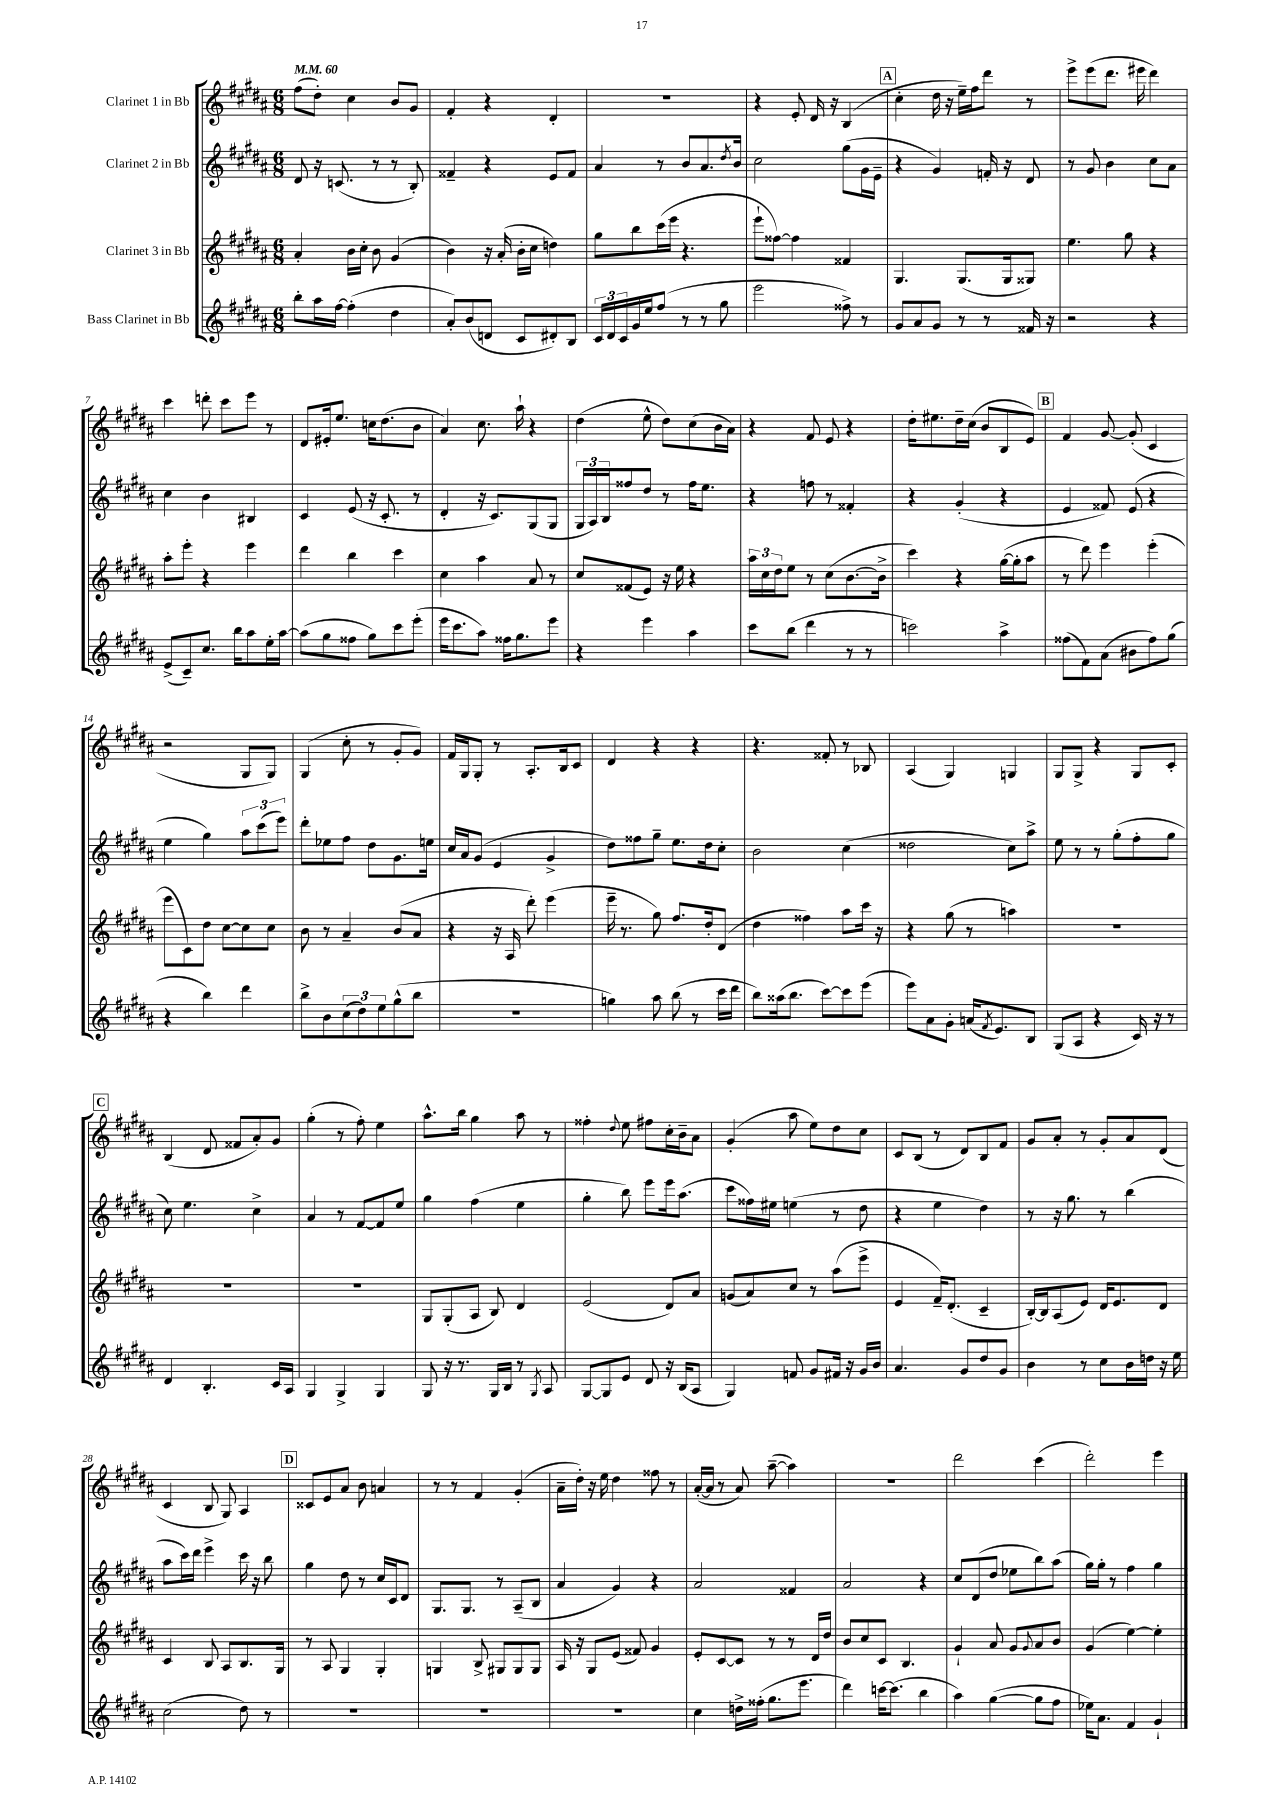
<<
\new StaffGroup <<
\new Staff = "s0" \with { instrumentName = "Clarinet 1 in Bb" } {
    \clef treble \key b \major \numericTimeSignature \time 6/8 \tempo 4 = 60
    fis''8( dis''8-.) cis''4 b'8 gis'8 |
    fis'4-. r4 dis'4-. |
    R2. |
    r4 e'8-. dis'16 r16 b4( |
    \mark \markup { \box "A" } cis''4-. dis''16 r16 e''16--) fis''16 dis'''8 r8 |
    e'''8-> e'''8( dis'''8. eis'''16 dis'''4) |
    cis'''4 d'''8-. cis'''8 e'''8 r8 |
    dis'8 eis'16-. e''8. c''16 dis''8.( b'8 |
    ais'4) cis''8. ais''16-! r4 |
    dis''4( e''8-^ dis''8) cis''8( b'16 ais'16) |
    r4 fis'8 e'8 r4 |
    dis''16-. eis''8. dis''16-- cis''16( b'8 b8 e'8) |
    \mark \markup { \box "B" } fis'4 gis'8~ gis'8-.( cis'4 |
    r2 gis8 gis8) |
    gis4( cis''8-. r8 gis'8-. gis'8) |
    fis'16 gis16 gis8-. r8 ais8.-. b16 cis'8 |
    dis'4 r4 r4 |
    r4. fisis'8-. r8 bes8 |
    ais4( gis4) g4 |
    gis8 gis8-> r4 gis8 cis'8-. |
    \mark \markup { \box "C" } b4( dis'8 fisis'8 ais'8-.) gis'8 |
    gis''4-.( r8 fis''8-.) e''4 |
    ais''8.-^ b''16 gis''4 ais''8 r8 |
    fisis''4-. \appoggiatura { dis''8 } e''8 fis''8 cis''16-. b'16-- ais'8 |
    gis'4-.( ais''8 e''8) dis''8 cis''8 |
    cis'8 b8( r8 dis'8) b8 fis'8 |
    gis'8 ais'8-. r8 gis'8-. ais'8 dis'8( |
    cis'4 b8 gis8) ais4 |
    \mark \markup { \box "D" } cisis'8 e'8 ais'8 b'8 a'4 |
    r8 r8 fis'4 gis'4-.( |
    ais'16-- dis''16-.) r16 e''16 dis''4 fisis''8 r8 |
    ais'16~-.( ais'16 r8 ais'8) ais''8~--( ais''4) |
    R2. |
    dis'''2 cis'''4( |
    dis'''2-.) e'''4 \bar "|." |
}
\new Staff = "s1" \with { instrumentName = "Clarinet 2 in Bb" } {
    \clef treble \key b \major \numericTimeSignature \time 6/8
    dis'8 r16 c'8.( r8 r8 b8-.) |
    fisis'4-- r4 e'8 fisis'8 |
    ais'4 r8 b'8 ais'8. \acciaccatura { dis''8 } b'16 |
    cis''2 gis''8( gis'16 e'16-- |
    \mark \markup { \box "A" } r4 gis'4) f'16-. r16 dis'8 |
    r8 gis'8 b'4 cis''8 ais'8 |
    cis''4 b'4 bis4 |
    cis'4 e'8( r16 cis'8.-. r8 |
    dis'4-. r16 cis'8.) gis8( gis8 |
    \tuplet 3/2 { gis16 ais16) b16 } fisis''8 dis''8 r8 fisis''16 e''8. |
    r4 f''8 r8 fisis'4-. |
    r4 gis'4-.( r4 |
    \mark \markup { \box "B" } e'4 fisis'8) e'8( r4 |
    e''4 gis''4) \tuplet 3/2 { ais''8 cis'''8( e'''8) } |
    dis'''8-. ees''8 fis''8 dis''8 gis'8. e''16 |
    cis''16 ais'16 gis'8( e'4 gis'4-> |
    dis''8) fisis''8 gis''8-- e''8. dis''16 cis''8-. |
    b'2 cis''4( |
    disis''2 cis''8) ais''8-> |
    e''8 r8 r8 gis''8-.( fis''8-. gis''8 |
    \mark \markup { \box "C" } cis''8) e''4. cis''4-> |
    ais'4 r8 fis'8~ fis'8 e''8 |
    gis''4 fis''4( e''4 |
    gis''4-. b''8) e'''8 e'''16 ais''8.( |
    cis'''8 fisis''16) eis''16 e''4( r8 dis''8 |
    r4 e''4 dis''4) |
    r8 r16 gis''8. r8 b''4( |
    ais''8 cis'''16) dis'''16 e'''4-> cis'''16 r16 b''8 |
    \mark \markup { \box "D" } gis''4 dis''8 r8 cis''16 cis'16 dis'8 |
    gis8. gis8. r8 ais8--( b8 |
    ais'4 gis'4) r4 |
    ais'2 fisis'4 |
    ais'2 r4 |
    cis''8 dis'8( dis''8 ees''8 b''8) ais''8( |
    gis''16) gis''16-. r8 fis''4 gis''4 \bar "|." |
}
\new Staff = "s2" \with { instrumentName = "Clarinet 3 in Bb" } {
    \clef treble \key b \major \numericTimeSignature \time 6/8
    ais'4-. b'16 cis''16-. b'8 gis'4( |
    b'4) r16 ais'16-.( b'16-. cis''16 d''4) |
    gis''8 b''8 cis'''16( e'''16 r4. |
    e'''8-! fisis''8~) fisis''4 fisis'4 |
    \mark \markup { \box "A" } gis4. gis8.( gis16 gisis8) |
    e''4. gis''8 r4 |
    ais''8-. e'''8-. r4 e'''4 |
    dis'''4 b''4 cis'''4 |
    cis''4 ais''4 ais'8 r8 |
    cis''8 fisis'8( e'8) r16 e''16 r4 |
    \tuplet 3/2 { ais''16 cis''16 dis''16 } e''8 r8 cis''8( b'8.~ b'16-> |
    cis'''4) r4 gis''16~( gis''16-. ais''8 |
    \mark \markup { \box "B" } r8 dis'''8) e'''4 e'''4-.( |
    e'''8 cis'8) dis''8 cis''8~ cis''8 cis''8 |
    b'8 r8 ais'4-- b'8( ais'8 |
    r4 r16 ais16 dis'''8-.) e'''4( |
    e'''16-- r8. gis''8) fis''8. dis''16-. dis'8( |
    dis''4 fisis''4) ais''8 cis'''16 r16 |
    r4 gis''8( r8 a''4) |
    R2. |
    \mark \markup { \box "C" } R2. |
    R2. |
    gis8 gis8-.( ais8 b8) dis'4 |
    e'2( dis'8) ais'8 |
    g'8( ais'8) cis''8 r8 ais''8( e'''8-> |
    e'4 fis'16--) dis'8.-.( cis'4-- |
    b16~-.) b16 ais8( e'8) dis'16 e'8. dis'8 |
    cis'4 b8 ais8 b8. gis16 |
    \mark \markup { \box "D" } r8 ais8 gis4 gis4-. |
    g4 b8-> gis8 gis8 gis8 |
    ais16 r16 gis8 e'8( fisis'8) gis'4 |
    e'8-. cis'8~ cis'8 r8 r8 dis'16 dis''16 |
    b'8 cis''8 cis'8 b4. |
    gis'4-! ais'8 gis'8 \appoggiatura { gis'8 } ais'8 b'8 |
    gis'4( e''4~) e''4-. \bar "|." |
}
\new Staff = "s3" \with { instrumentName = "Bass Clarinet in Bb" } {
    \clef treble \key b \major \numericTimeSignature \time 6/8
    b''8-. ais''16 fis''16~ fis''4-.( dis''4 |
    ais'8-.) b'8( d'8 cis'8 dis'8-.) b8 |
    \tuplet 3/2 { cis'16 dis'16 cis'16 } gis'16 e''16 fis''8( r8 r8 gis''8 |
    e'''2 fisis''8->) r8 |
    \mark \markup { \box "A" } gis'8 ais'8 gis'8 r8 r8 fisis'16 r16 |
    r2 r4 |
    e'8->( cis'8--) cis''8. b''16 ais''8 e''16-. ais''16~ |
    ais''8( gis''8 fisis''8 gis''8) cis'''8 e'''8-.( |
    e'''16 cis'''8. ais''8) fisis''16 gis''8. e'''8 |
    r4 e'''4 ais''4 |
    cis'''8 b''8( dis'''4 r8 r8 |
    c'''2) ais''4-> |
    \mark \markup { \box "B" } fisis''8( fis'8) ais'8( bis'8 fisis''8) gis''8( |
    r4 b''4) dis'''4 |
    b''8-> b'8 \tuplet 3/2 { cis''8( dis''8) e''8 } gis''8-^( b''8 |
    R2. |
    g''4) ais''8 b''8( r8 cis'''16 dis'''16 |
    b''8) aisis''16( b''8. cis'''8~) cis'''8 e'''8( |
    e'''8) ais'8 gis'8-. a'16( \acciaccatura { fis'8 } e'8.) b8 |
    gis8( ais8 r4 cis'16) r16 r8 |
    \mark \markup { \box "C" } dis'4 b4.-. cis'16 ais16 |
    gis4 gis4-> gis4 |
    gis8 r16 r8. gis16 b16 r8 \acciaccatura { gis8 } ais8 |
    gis8~ gis8 e'8 dis'8 r16 b16( ais8 |
    gis4) f'8 gis'8 fis'16 r16 gis'16 b'16 |
    ais'4. gis'8 dis''8 gis'8 |
    b'4 r8 cis''8 b'16 d''16 r16 e''16 |
    cis''2( dis''8) r8 |
    \mark \markup { \box "D" } R2. |
    R2. |
    R2. |
    cis''4 d''16-> fisis''16-.( gis''8. e'''8. |
    dis'''4) c'''16~ c'''8.( b''4 |
    ais''4) gis''4~( gis''8 fis''8 |
    ees''16) ais'8. fis'4 gis'4-! \bar "|." |
}
>>
>>
